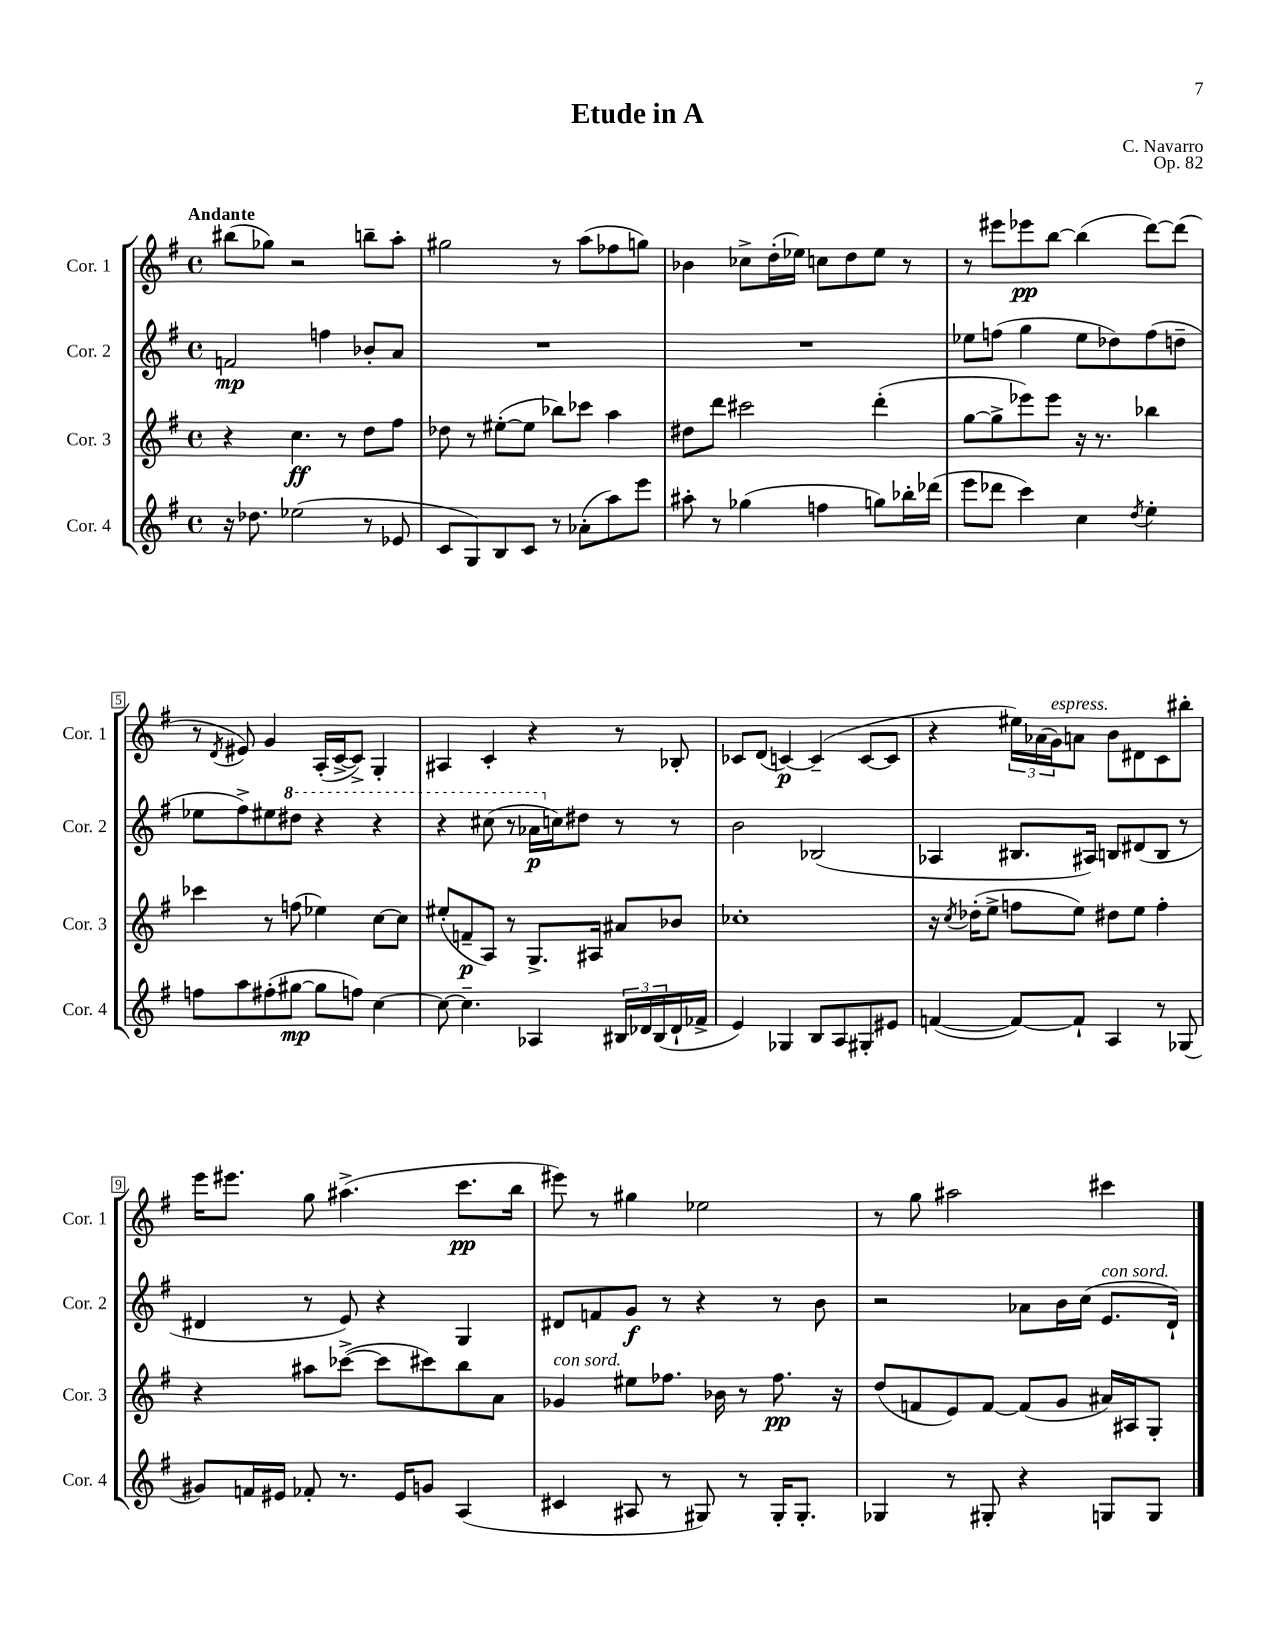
\header { title = "Etude in A" composer = "C. Navarro" opus = "Op. 82" }
<<
\new StaffGroup <<
\new Staff = "s0" \with { instrumentName = "Cor. 1" shortInstrumentName = "Cor. 1" } {
    \clef treble \key g \major \defaultTimeSignature \time 4/4 \tempo "Andante"
    bis''8( ges''8) r2 b''8-- a''8-. |
    gis''2 r8 a''8( fes''8 g''8) |
    bes'4 ces''8-> d''16-.( ees''16) c''8 d''8 ees''8 r8 |
    r8 eis'''8 ees'''8\pp b''8~ b''4( d'''8~) d'''8( |
    r8 \acciaccatura { d'8 } eis'8) g'4 a16-.( c'16~-> c'8->) g4-. |
    ais4 c'4-. r4 r8 bes8-. |
    ces'8 d'8( c'4~\p) c'4--( c'8~ c'8 |
    r4 \tuplet 3/2 { eis''16) aes'16( g'16^\markup { \italic "espress." }) } a'8 b'8 dis'8 c'8 bis''8-. |
    e'''16 eis'''8. g''8 ais''4.->( c'''8.\pp b''16 |
    eis'''8) r8 gis''4 ees''2 |
    r8 g''8 ais''2 cis'''4 \bar "|." |
}
\new Staff = "s1" \with { instrumentName = "Cor. 2" shortInstrumentName = "Cor. 2" } {
    \clef treble \key g \major \defaultTimeSignature \time 4/4
    f'2\mp f''4 bes'8-. a'8 |
    R1 |
    R1 |
    ees''8 f''8( g''4 ees''8 des''8) f''8( d''8-- |
    ees''8 fis''8->) eis''8 \ottava #1 dis'''8 r4 r4 |
    r4 cis'''8( r8 aes''16\p \ottava #0 c''!16) dis''8 r8 r8 |
    b'2 bes2( |
    aes4 bis8. ais16) b8 dis'8( b8 r8 |
    dis'4 r8 e'8) r4 g4 |
    dis'8 f'8 g'8\f r8 r4 r8 b'8 |
    r2 aes'8 b'16 c''16( e'8.^\markup { \italic "con sord." } d'16-!) \bar "|." |
}
\new Staff = "s2" \with { instrumentName = "Cor. 3" shortInstrumentName = "Cor. 3" } {
    \clef treble \key g \major \defaultTimeSignature \time 4/4
    r4 c''4.\ff r8 d''8 fis''8 |
    des''8 r8 eis''8~-.( eis''8 bes''8) ces'''8 a''4 |
    dis''8 d'''8 cis'''2 d'''4-.( |
    g''8~ g''8-> ees'''8) ees'''8 r16 r8. bes''4 |
    ces'''4 r8 f''8( ees''4) c''8~ c''8 |
    eis''8-.( f'8--\p a8) r8 g8.-> ais16 ais'8 bes'8 |
    ces''1-. |
    r16 \acciaccatura { c''8 } des''16-.( e''8-> f''8 e''8) dis''8 e''8 f''4-. |
    r4 ais''8 ces'''8~->( ces'''8 cis'''8) b''8 a'8 |
    ges'4^\markup { \italic "con sord." } eis''8 fes''8. bes'16 r8 fes''8.\pp r16 |
    d''8( f'8 e'8) f'8~ f'8( g'8 ais'16) ais16 g8-. \bar "|." |
}
\new Staff = "s3" \with { instrumentName = "Cor. 4" shortInstrumentName = "Cor. 4" } {
    \clef treble \key g \major \defaultTimeSignature \time 4/4
    r16 des''8. ees''2( r8 ees'8 |
    c'8 g8) b8 c'8 r8 aes'8-.( a''8) e'''8 |
    ais''8-. r8 ges''4( f''4 g''8) bes''16-. des'''16( |
    e'''8 des'''8 c'''4) c''4 \acciaccatura { d''8 } e''4-. |
    f''8 a''8 fis''8-.( gis''8~\mp gis''8 f''8) c''4~ |
    c''8~ c''4.-- aes4 \tuplet 3/2 { bis16 des'16 bis16( } des'16-! fes'16-> |
    e'4) ges4 b8 a8 gis8-. eis'8 |
    f'4~( f'8~) f'8-! a4 r8 ges8( |
    gis'8) f'16 eis'16 fes'8-. r8. eis'16 g'8 a4( |
    cis'4 ais8 r8 gis8) r8 gis16-. gis8.-. |
    ges4 r8 gis8-. r4 g8 g8 \bar "|." |
}
>>
>>
\layout { \context { \Score \override BarNumber.stencil = #(make-stencil-boxer 0.1 0.3 ly:text-interface::print) } }
